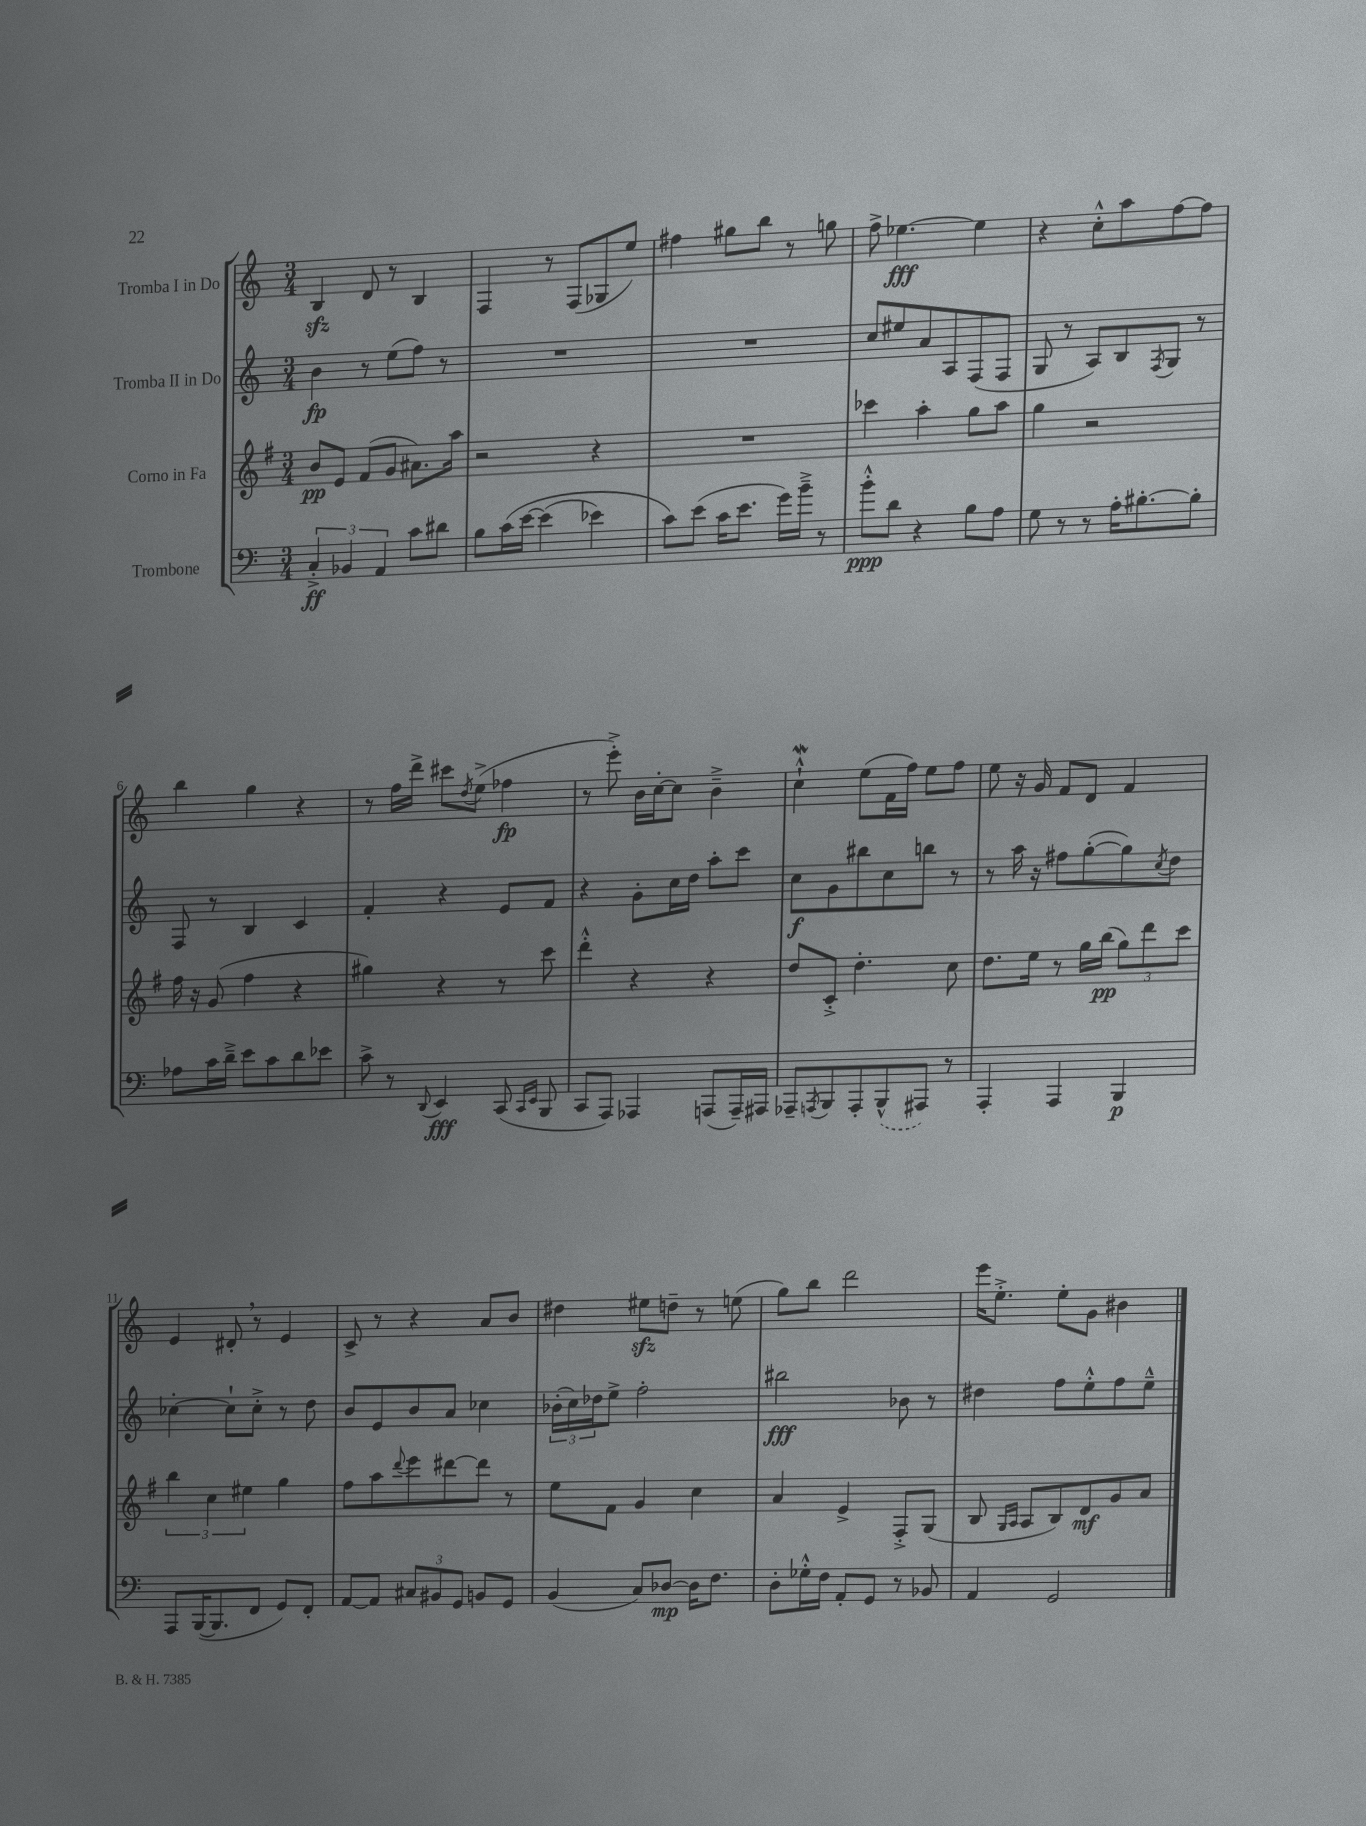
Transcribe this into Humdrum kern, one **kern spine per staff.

**kern	**kern	**kern	**kern
*staff4	*staff3	*staff2	*staff1
*clefF4	*clefG2	*clefG2	*clefG2
*k[]	*k[f#]	*k[]	*k[]
*M3/4	*M3/4	*M3/4	*M3/4
6C'^	8b	4b	4B
.	8e	.	.
6BB-	.	.	.
.	(8f#	8r	8d
6AA	.	.	.
.	8g	(8ee	8r
8c	8.a#)	8ff)	4B
8d#	.	8r	.
.	16aa	.	.
=	=	=	=
8B	2r	2.r	4F
&(16c	.	.	.
[16e	.	.	.
(4e]	.	.	8r
.	.	.	(8F
4e-)	4r	.	8G-
.	.	.	8ee)
=	=	=	=
8c&)	2.r	2.r	4ff#
(8e	.	.	.
16c	.	.	8gg#
8.e	.	.	.
.	.	.	8bb
16g)	.	.	8r
16b~^	.	.	.
8r	.	.	8gg
=	=	=	=
8b'^^	4ccc-	8cc	8ff^
8d	.	8ee#	[4.ee-
4r	4aa'	8a	.
.	.	8A	.
8B	8gg	(8F	4ee-]
8A	8aa	8F	.
=	=	=	=
8G	4gg	8G	4r
8r	.	8r	.
8r	2r	8A)	8cc'^^
16A'	.	8B	8aa
[8.B#'	.	.	.
.	.	8qF	.
.	.	8G	[8ff
8B#']	.	8r	8ff]
=	=	=	=
8A-	16ff#	8F	4bb
.	16r	.	.
16c	(8g	8r	.
16d~^	.	.	.
8e	4ff#	4B	4gg
8c	.	.	.
8d	4r	4c	4r
8e-	.	.	.
=	=	=	=
8c^	4gg#)	4f'	8r
8r	.	.	16ff
.	.	.	16ddd^
8qqDD	.	.	.
4EE	4r	4r	8ccc#
.	.	.	8qdd
.	.	.	(8ee^
(8CC	8r	8e	4ff-
16qqCC	.	.	.
16qqEE	.	.	.
8BBB	8ccc	8f	.
=	=	=	=
8CC	4ddd'^^	4r	8r
8AAA)	.	.	8eee'^)
4AAA-	4r	8g'	16b
.	.	.	[16cc'
.	.	16cc	8cc]
.	.	16dd	.
(8AAA	4r	8aa'	4b~^
16AAA~)	.	8ccc	.
16AAA#	.	.	.
=	=	=	=
8AAA-~	8dd	8cc	4cc`^^
8qAAA	.	.	.
8BBB	8c'^	8g	.
8AAA'	4.dd'	8bb#	(8ee
(8BBB^^	.	8cc	16f
.	.	.	16ff)
8AAA#)	.	8bb	8ee
8r	8cc	8r	8ff
=	=	=	=
4AAA'	8.dd	8r	8ee
.	.	16aa	16r
.	16ee	16r	16g
4AAA	8r	8ff#	8f
.	16gg	([8gg'	8d
.	(16bb	.	.
4BBB	12gg)	8gg])	4f
.	12ddd	.	.
.	.	8qcc	.
.	.	8dd	.
.	12ccc	.	.
=	=	=	=
8AAA	6bb	[4cc-'	4e
([16BBB	.	.	.
.	6cc	.	.
8.BBB]	.	.	.
.	.	8cc-`]	8d#'
.	6ee#	.	.
8FF	.	8cc-'^	8r
8GG)	4gg	8r	4e
8FF'	.	8dd	.
=	=	=	=
[8AA	8ff#	8b	8c^
8AA]	8aa	8e	8r
.	8qqddd	.	.
12C#	8eee	8b	4r
12BB#	.	.	.
.	[8ddd#	8a	.
12GG	.	.	.
8BB	8ddd#]	4cc-	8a
8GG	8r	.	8b
=	=	=	=
(4BB	8ee	(24b-'	4dd#
.	.	24cc)	.
.	.	24dd-	.
.	8f#	8ee^	.
8C)	4g	2ff'	8ee#
[8D-	.	.	8dd~
16D-]	4cc	.	8r
8.F	.	.	.
.	.	.	(8ee
=	=	=	=
8D'	4a	2bb#	8gg)
16G-'^^	.	.	8bb
16F	.	.	.
8AA'	4e^	.	2ddd
8GG	.	.	.
8r	8F#'^	8b-	.
8BB-	(8G	8r	.
=	=	=	=
4AA	8B	4dd#	16eee
.	.	.	8.ee'^
.	16qqG	.	.
.	16qqA	.	.
.	8A	.	.
2GG	8B)	8ff	8ee'
.	8d	8ee'^^	8g
.	8g	8ff	4b#
.	8a	8ee~^^	.
==	==	==	==
*-	*-	*-	*-
